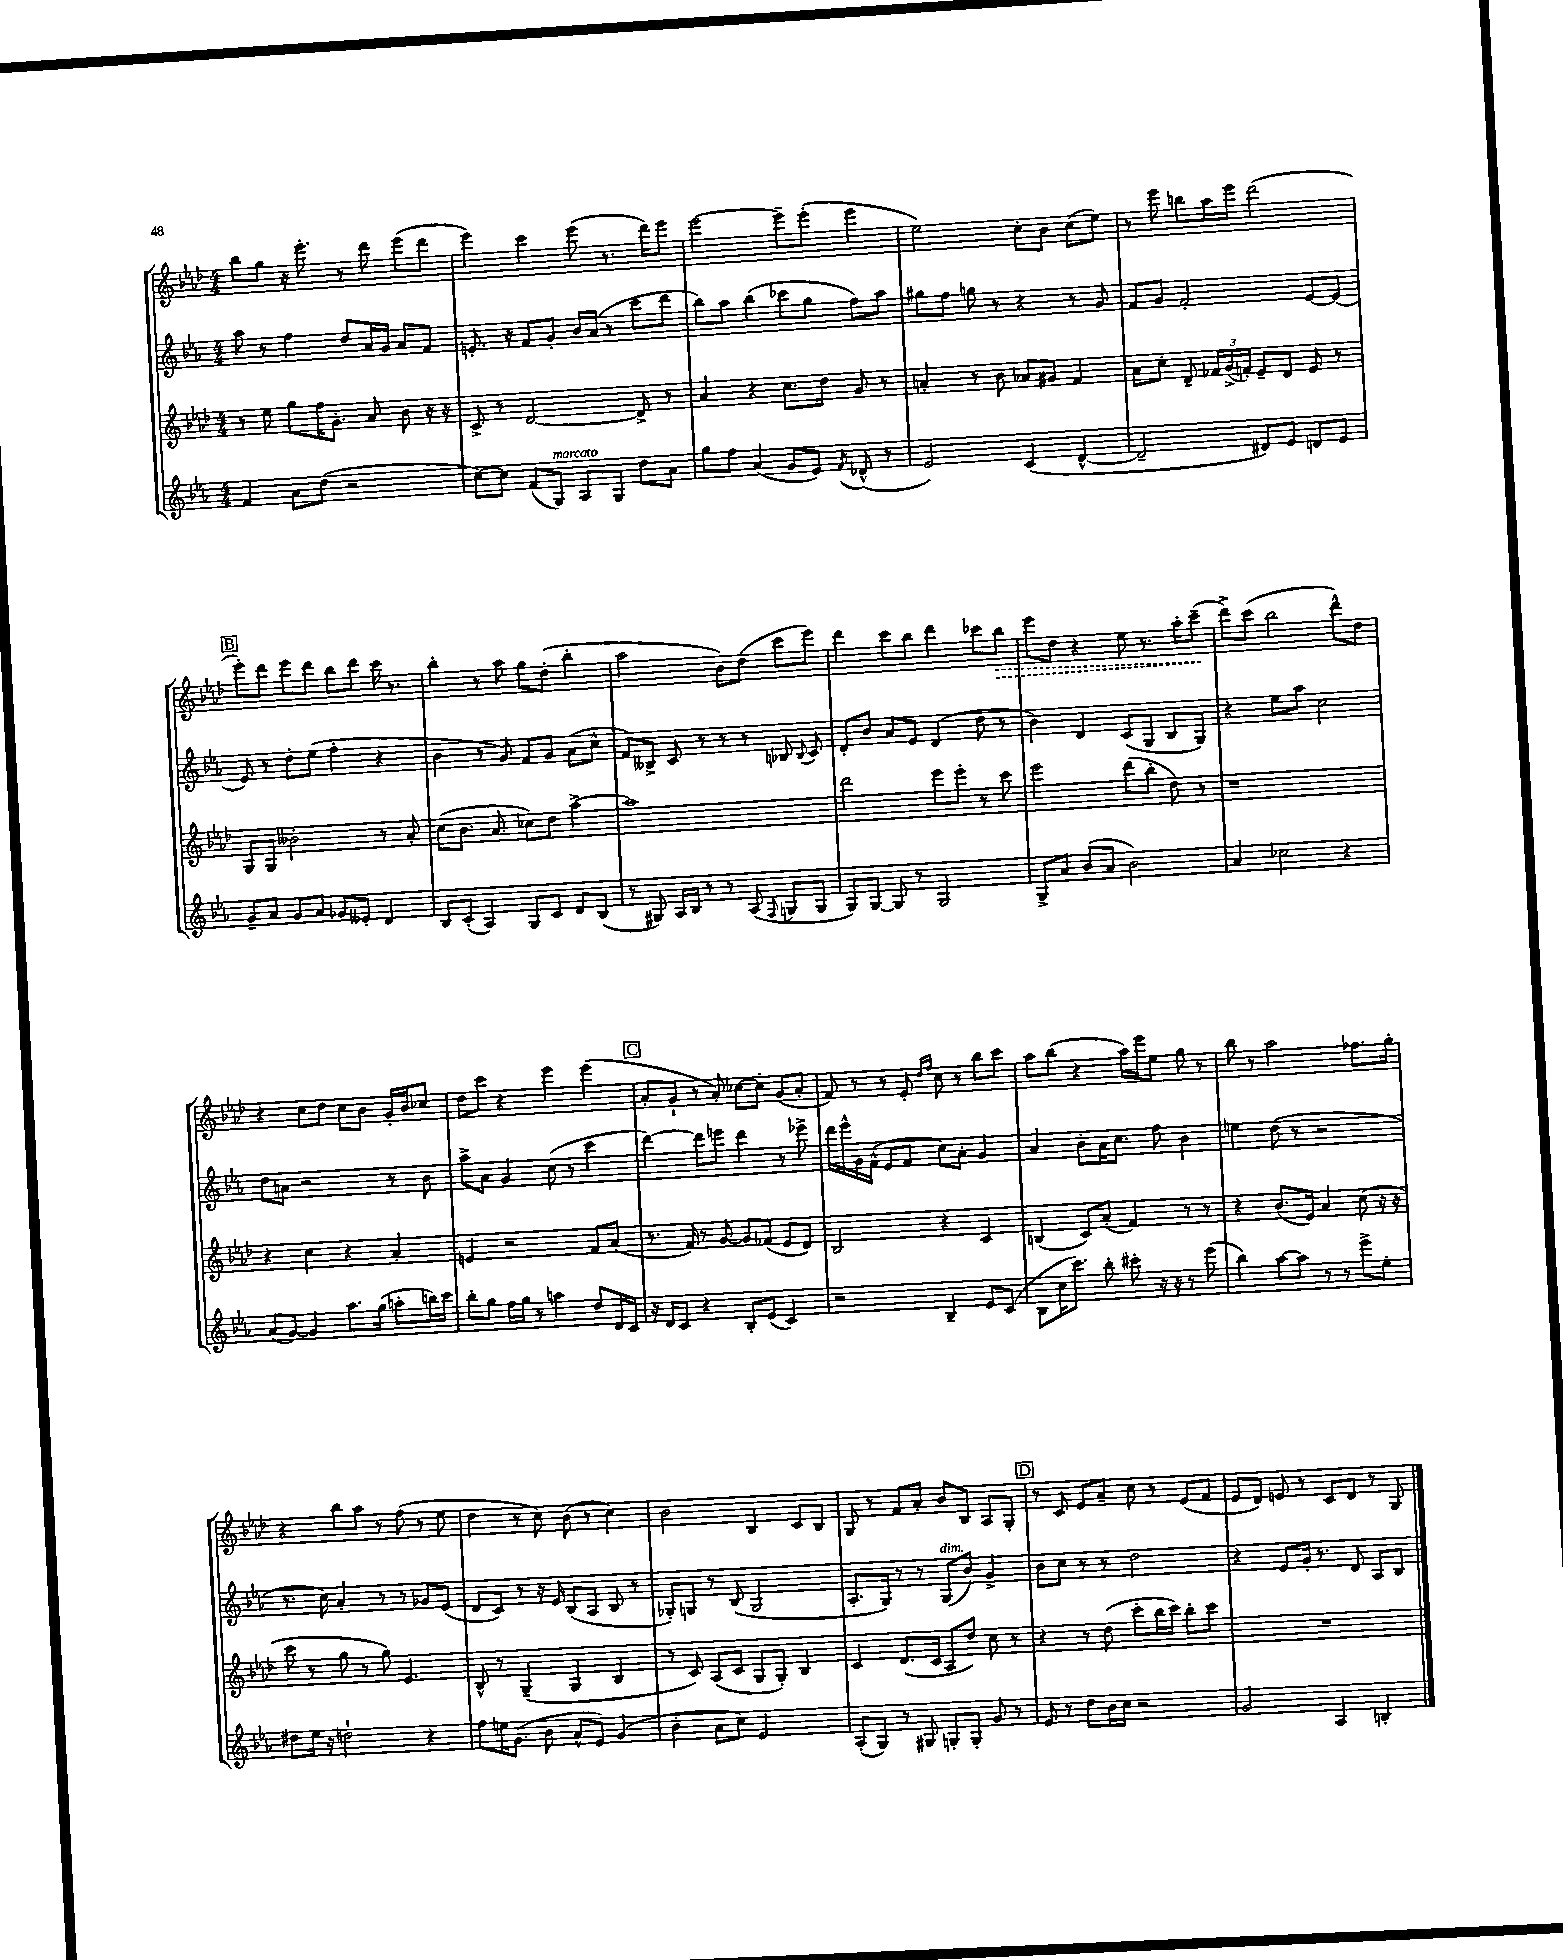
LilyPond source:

<<
\new StaffGroup <<
\new Staff = "s0" {
    \clef treble \key aes \major \numericTimeSignature \time 4/4
    \autoBeamOff bes''8[ g''8] r16 ees'''8.-. r8 des'''8 ees'''8[( des'''8] |
    ees'''4) c'''4 ees'''8( r8. des'''16[) ees'''8] |
    ees'''2~ ees'''8[-- ees'''8]-.( ees'''4 |
    ees''2) c''8[-. bes'8] c''8[( ees''8]) |
    r8 ees'''8 b''8[ aes''16 ees'''16] des'''2( |
    \mark \markup { \box "B" } ees'''8[-.) des'''8] ees'''8[ des'''8] bes''8[ des'''8] c'''16 r8. |
    bes''4-. r8 aes''8 g''8[ des''8]-.( bes''4-. |
    aes''2 bes'8[) des''8]( c'''8[ ees'''8]) |
    des'''4 c'''8[ bes''8] des'''4 ces'''8[ \once \override Hairpin.style = #'dashed-line bes''8]\> |
    ees'''8[ des''8] r4 ees''8 r8. aes''16[-. c'''8]--\!( |
    des'''8[->) c'''8]( bes''2 des'''8[-^) des''8] |
    r4 c''8[ des''8] c''8[ bes'8] g'16[-. bes'16 ces''8] |
    des''8[ c'''8] r4 ees'''4 ees'''4( |
    \mark \markup { \box "C" } aes'8[-. g'8]-! r8 aes'8-.) ces''8[~ ces''8]-. g'8[( aes'8]-. |
    f'8) r8 r8 ees'8-. \grace { des''16[ f''16] } c''8 r8 bes''8[ c'''8] |
    aes''8[ bes''8]( r4 aes''16[) ees'''16 ees''8] g''8 r8 |
    bes''8 r8 aes''2 fes''8.[ g''16]-. |
    r4 bes''8[ aes''8] r8 f''8( r8 ees''8 |
    des''4 r8 c''8) bes'8( r8 c''4) |
    bes'2 bes4 c'8[ bes8] |
    g8 r8 f'8[ aes'8]-. bes'8[ bes8] aes8[ g8]-. |
    \mark \markup { \box "D" } r8 c'8 ees'8[ aes'8]-- c''8 r8 ees'8[( f'8] |
    ees'8[ des'8]) e'8 r8 c'8[ des'8] r8 g8 \bar "|." |
}
\new Staff = "s1" {
    \clef treble \key ees \major \numericTimeSignature \time 4/4
    \autoBeamOff aes''8 r8 f''4 d''8[ aes'16 g'16] aes'8[ f'8] |
    e'8.-. r16 f'8[ g'8]-. bes'16[ aes'16]( r8 c'''8[ d'''8] |
    bes''8[) aes''8] bes''4( ces'''8[ g''8] f''8[) aes''8] |
    gis''8[ f''8] g''8 r8 r4 r8 g'8 |
    f'8[ g'8] f'2-. ees'8[~ ees'8]( |
    \mark \markup { \box "B" } ees'8) r8 d''8[-. ees''8]( f''4-. r4 |
    bes'4 r8 g'8) f'8[ g'8] aes'8[( c''8]-^ |
    f'8[) beses8]-> c'8 r8 r8 r8 bes8 \appoggiatura { bes8 } c'8 |
    d'8[-. bes'8] aes'8[ ees'8] d'4( d''8 r8 |
    bes'4) d'4 c'8[( g8] bes8[ g8]) |
    r4 ees''8[ aes''8] c''2 |
    d''8[ a'8] r2 r8 bes'8 |
    aes''8[-> aes'8] g'4 c''8( r8 c'''4 |
    \mark \markup { \box "C" } d'''4~) d'''8[ e'''8] d'''4 r8 ees'''8-> |
    d'''16[ ees'''16-^ g'16 f'16]-^( ees'8[ f'8] c''8[) aes'8]-. g'4 |
    aes'4 bes'8[-. aes'16 c''8.] f''8 bes'4 |
    e''4 d''8( r8 r2 |
    r8. c''16) aes'4-. r8 r8 ges'8[ ees'8]( |
    d'8[ c'8]) r8 r16 ees'16 bes8[( aes8] bes8 r8 |
    ges8[-.) g8] r8 bes8( g2 |
    aes8.[-. g16]) r8 r8 g8[^\markup { \italic "dim." }( bes'8]) g'4-> |
    \mark \markup { \box "D" } bes'8[ c''8] r8 r8 d''2 |
    r4 ees'8[ g'16]-. r8. d'8 aes8[ bes8] \bar "|." |
}
\new Staff = "s2" {
    \clef treble \key aes \major \numericTimeSignature \time 4/4
    \autoBeamOff r8 ees''8 g''8[ f''16 g'8.]-. aes'8 bes'8 r16 r16 |
    c'8-> r8 des'2~ des'8-> r8 |
    aes'4 r4 c''8.[ des''16] g'8 r8 |
    a'4-. r8 bes'8 aes'8[ gis'8] f'4 |
    aes'8[ c''8]-. des'8-- \tuplet 3/2 { fes'16[ g'16->( f'16]-.) } ees'8[-- des'8] ees'8 r8 |
    \mark \markup { \box "B" } g8[ g8] beses'2-. r8 aes'8-. |
    c''8[( bes'8.] aes'8. ces''8[) des''8] aes''4~-> |
    aes''1 |
    des'''2 ees'''8[ ees'''8]-. r8 c'''8 |
    ees'''2 des'''8[( bes''8]-. des''8) r8 |
    r1 |
    r4 c''4 r4 aes'4-. |
    e'4 r2 f'8[ aes'8]( |
    \mark \markup { \box "C" } r8. f'16) r8 g'8~ g'8[ fes'8]( ees'8[ des'8]) |
    bes2 r4 c'4 |
    b4( c'8[) aes'8]-.( f'4) r8 r8 |
    r4 bes'8.[( ees'16]) aes'4 c''8( r16 r16 |
    c'''8 r8 g''8 r8 g''8) ees'4. |
    bes8-^ r8 g4--( g4 bes4 |
    r8 c'8) aes8[( c'8] g8[ g8]-.) bes4 |
    c'4 des'8.[( c'16] aes8[ des''8]) c''8 r8 |
    \mark \markup { \box "D" } r4 r8 des''8( c'''8[-. bes''16 c'''16]) bes''8[-. c'''8] |
    R1 \bar "|." |
}
\new Staff = "s3" {
    \clef treble \key ees \major \numericTimeSignature \time 4/4
    \autoBeamOff f'4 aes'8[ d''8]( r2 |
    c''8[~) c''8] f'8[( g8]^\markup { \italic "marcato" }) aes8[ g8] d''8[ aes'8] |
    g''8[ f''8] aes'4( g'8[ ees'8]) \acciaccatura { f'8 } des'8-^( r8 |
    ees'2) c'4( d'4~-^ |
    d'2-- dis'8[) ees'8] d'8[ ees'8] |
    \mark \markup { \box "B" } g'8[-- aes'8] g'8[ aes'8] ges'8[ eeses'8]-. d'4 |
    bes8[ c'8]-.( aes4) g8[ c'8] d'8[ bes8]( |
    r8 gis8) aes16[ bes16] r8 r8 aes8( \appoggiatura { f8 } g8[ g8] |
    g8[) g8]~ g8 r8 g2 |
    g8[-> aes'8] bes'8[( aes'8] bes'2) |
    aes'4 ces''2 r4 |
    aes'8[( g'8]~) g'4 aes''8.[ g''16]( a''8[-. b''16) c'''16] |
    bes''8[-. g''8] f''16[ g''16] r8 a''4 d''8[ d'16 c'16] |
    \mark \markup { \box "C" } r16 d'16[ c'8] r4 bes8[-. ees'8]( c'4) |
    r2 bes4-- ees'8[ c'8]( |
    bes8[ c''16 c'''8.]) bes''8-. cis'''8-. r16 r16 r8 ees'''8( |
    bes''4) aes''8[~ aes''8] r8 r8 ees'''8[-> ees''8]-. |
    dis''8[ ees''16] r16 d''2-! r4 |
    f''8[ e''16 g'8.]( bes'8 aes'8[-^ ees'8]) g'4( |
    bes'4-. aes'8[ c''8]) ees'2 |
    aes8[-.( g8]) r8 gis8 g8[-. g8]-. g'8 r8 |
    \mark \markup { \box "D" } ees'8 r8 d''8[ bes'16 c''16] r2 |
    g'2 aes4 b4-. \bar "|." |
}
>>
>>
\layout { \context { \Score \remove "Bar_number_engraver" } }
